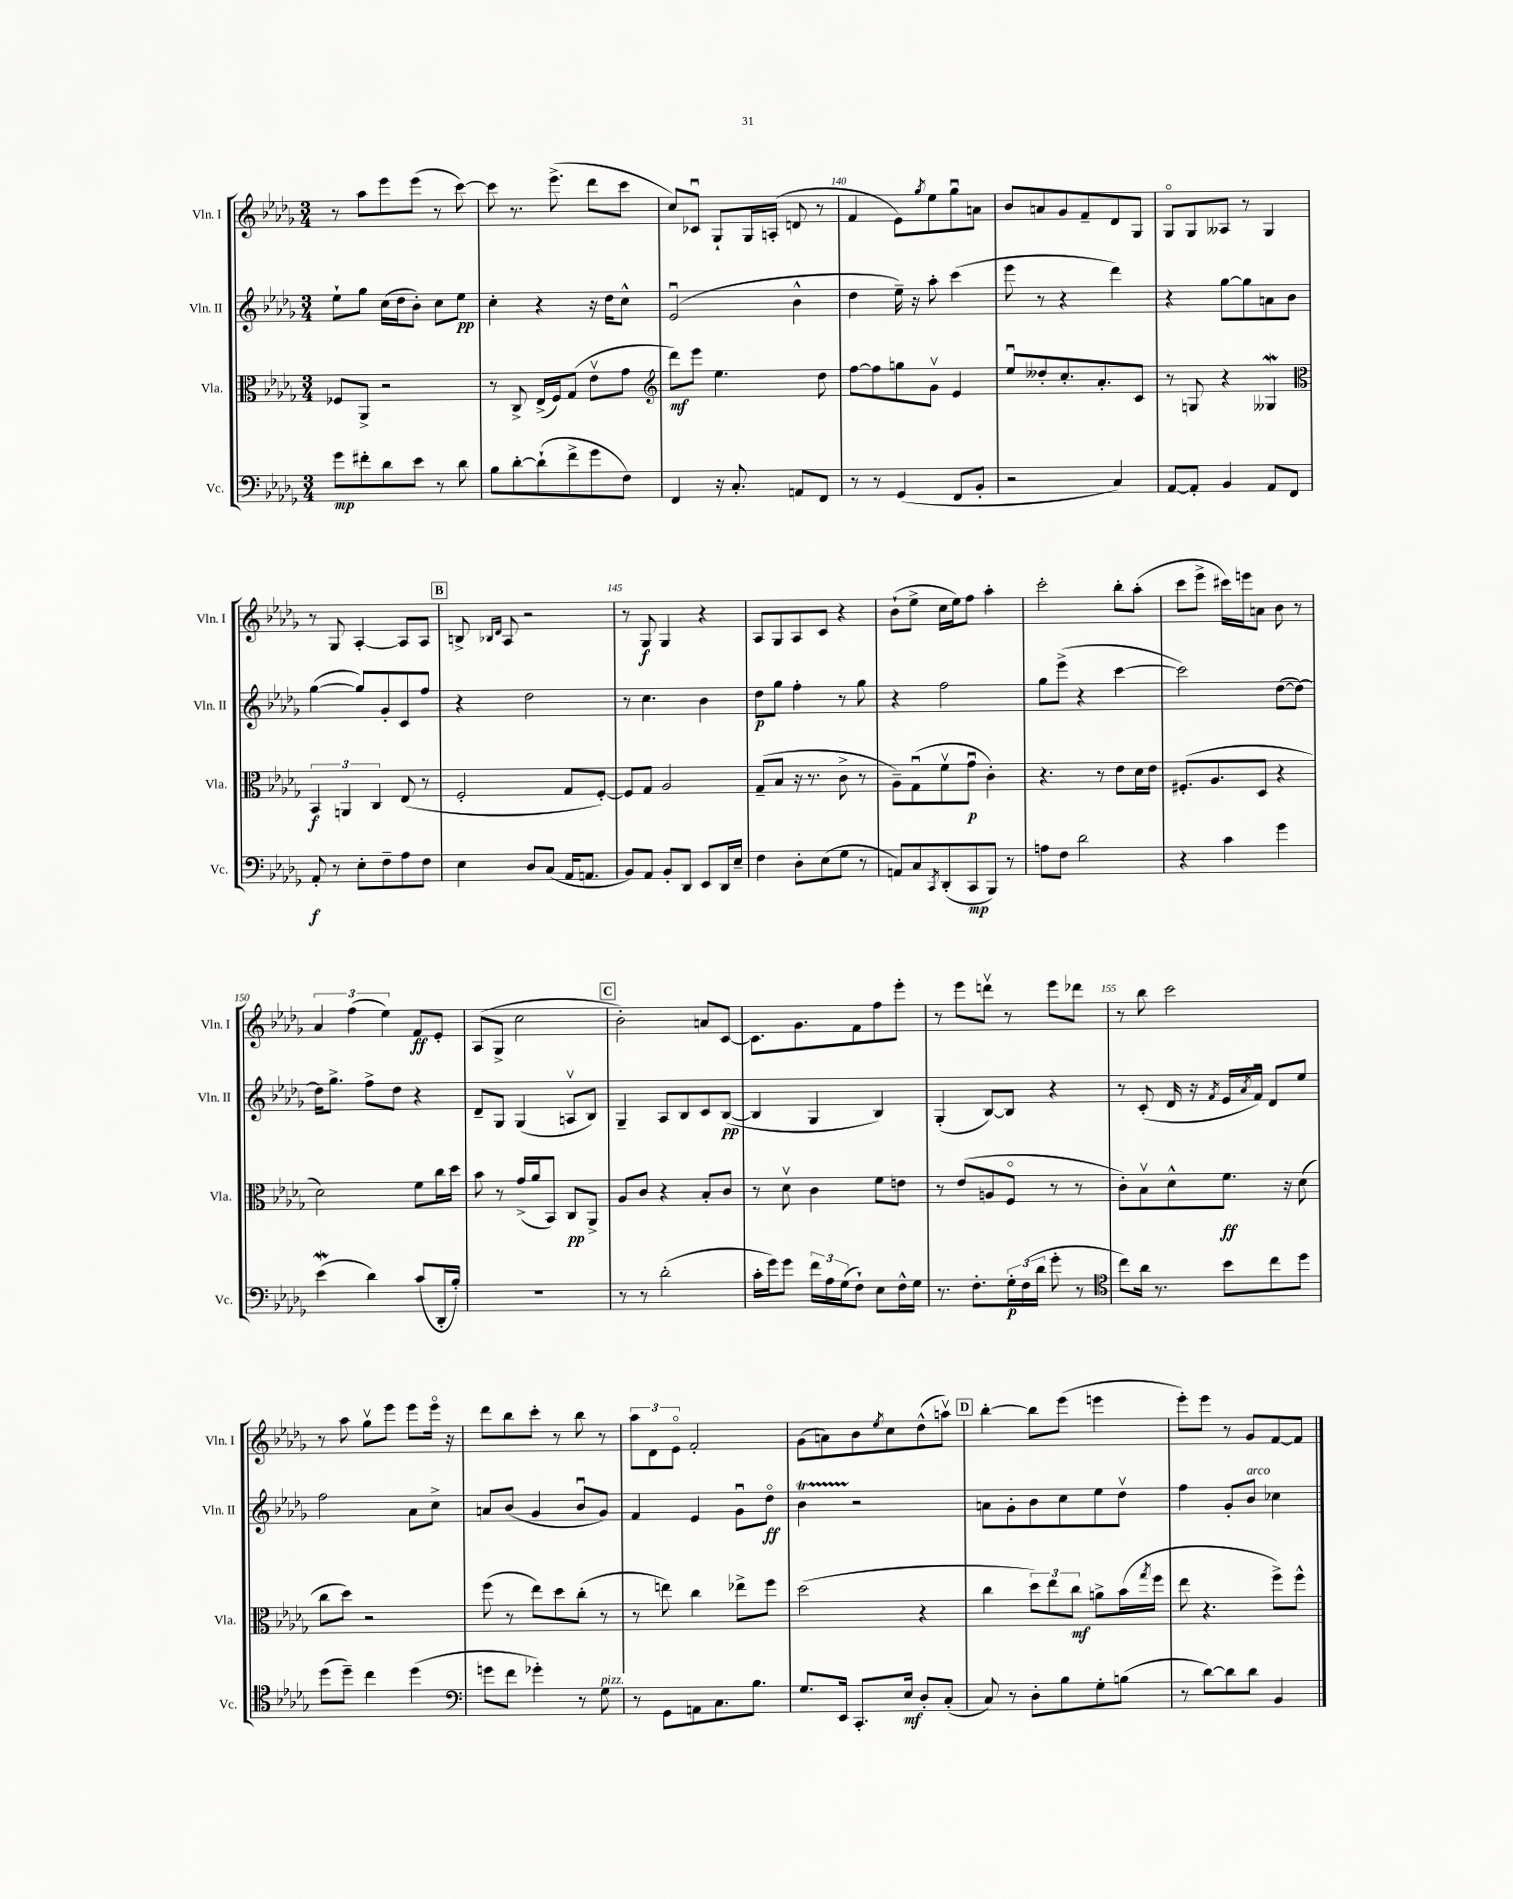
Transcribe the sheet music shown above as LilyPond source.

<<
\new StaffGroup <<
\new Staff = "s0" \with { instrumentName = "Vln. I" shortInstrumentName = "Vln. I" } {
    \clef treble \key des \major \numericTimeSignature \time 3/4
    r8 aes''8 ees'''8 ees'''8( r8 c'''8~) |
    c'''8 r8. ees'''8.->( des'''8 c'''8 |
    c''8) ces'8\downbow ges8-! ges16 a16-.( d'8 r8 |
    f'4 ees'8) \acciaccatura { ges''8 } ees''8 ges''8\downbow a'8 |
    bes'8 a'8 ges'8 f'8-- des'8 ges8 |
    ges8\flageolet ges8 aeses8 r8 ges4 |
    r8 ges8 aes4~-. aes8 aes8 |
    \mark \markup { \box "B" } b8-> \grace { bes16 des'16 } aes8 r2 |
    r8 ges8\f ges4 r4 |
    aes8 ges8 aes8 c'8 r4 |
    bes'8-!( ees''8-> c''16 ees''16) f''8 aes''4-. |
    c'''2-. bes''8-. aes''8-.( |
    c'''8 ees'''8-> cis'''16) e'''16 a'8 bes'8 r8 |
    \tuplet 3/2 { aes'4 f''4( ees''4) } f'8\ff ees'8-. |
    aes8( ges8-> c''2 |
    \mark \markup { \box "C" } bes'2-.) a'8 c'8~ |
    c'8. ges'8. f'8 f''8 ees'''8-. |
    r8 ees'''8 d'''8\upbow r8 ees'''8 des'''8 |
    r8 bes''8 c'''2 |
    r8 aes''8 ges''8\upbow ees'''8 ees'''8 ees'''16\flageolet r16 |
    des'''8 bes''8 c'''8-. r8 bes''8 r8 |
    \tuplet 3/2 { aes''8 des'8 ees'8\flageolet } f'2-. |
    ges'8( a'8) bes'8 \acciaccatura { ees''8 } c''8 des''8-^( a''8\upbow) |
    \mark \markup { \box "D" } bes''4~-. bes''8 ees'''8( e'''4 |
    ees'''8-.) ees'''8 r8 ges'8 f'8~ f'8 \bar "|." |
}
\new Staff = "s1" \with { instrumentName = "Vln. II" shortInstrumentName = "Vln. II" } {
    \clef treble \key des \major \numericTimeSignature \time 3/4
    ees''8-! ges''8 c''16( des''16 bes'8-.) c''8 ees''8\pp |
    c''4-. r4 r16 des''16 c''8-^ |
    ees'2\downbow( bes'4-^ |
    des''4 ees''16--) r16 aes''8-. c'''4( |
    ees'''8 r8 r4 des'''4) |
    r4 ges''8~ ges''8 a'8 bes'8 |
    ges''4~( ges''8) ges'8-. c'8 f''8 |
    \mark \markup { \box "B" } r4 des''2 |
    r8 c''4. bes'4 |
    des''8\p ges''8 f''4-. r8 ges''8 |
    r4 f''2 |
    ges''8 ees'''8->( r4 c'''4~ |
    c'''2) des''8~( des''8~) |
    des''16 ges''8.-> f''8-> des''8 r4 |
    des'8-- ges8 ges4( a8\upbow bes8) |
    \mark \markup { \box "C" } ges4-- aes8 bes8 c'8 bes8~\pp( |
    bes4 ges4 bes4) |
    ges4-.( bes8~) bes8 r4 |
    r8 c'8-.( des'16 r16 \acciaccatura { f'8 } ees'16 \acciaccatura { aes'8 } f'16\downbow) des'8 ees''8 |
    f''2 aes'8 c''8-> |
    a'8 bes'8( ges'4 bes'8\downbow ges'8) |
    f'4 ees'4 ges'8\downbow des''8\flageolet\ff |
    bes'4\startTrillSpan r2\stopTrillSpan |
    \mark \markup { \box "D" } a'8 ges'8-. bes'8 c''8 ees''8 des''8\upbow |
    f''4 ges'8-. bes'8^\markup { \italic "arco" } ces''4 \bar "|." |
}
\new Staff = "s2" \with { instrumentName = "Vla." shortInstrumentName = "Vla." } {
    \clef alto \key des \major \numericTimeSignature \time 3/4
    fes8 aes,8-> r2 |
    r8 c8-> ees16->( f16) ges8( ees'8\upbow ges'8 |
    \clef treble des'''8\mf) ees'''8 ees''4. des''8 |
    f''8~ f''8 g''8 ges'8\upbow ees'4 |
    ees''8\downbow deses''8-. c''8.-. aes'8.-. c'8 |
    r8 g8 r4 geses4\mordent |
    \clef alto \tuplet 3/2 { bes,4\f a,4 c4 } ees8( r8 |
    \mark \markup { \box "B" } f2-. ges8 f8~-.) |
    f8 ges8 aes2 |
    ges8--( bes8 r16 r8. c'8-> r8 |
    aes8--) ges8\downbow( f'8\upbow ges'8\downbow\p c'4-.) |
    r4. r8 ees'8 des'16 ees'16 |
    fis8.-.( aes8. des8 r4 |
    des'2) f'8 c''16 des''16 |
    bes'8 r8 ges'16->( aes'16 bes,8) c8\pp aes,8-> |
    \mark \markup { \box "C" } aes8 c'8 r4 bes8-. c'8 |
    r8 des'8\upbow c'4 f'8 e'8 |
    r8 ees'8( a8 f8\flageolet r8 r8 |
    c'8-.) bes8\upbow des'8-^ f'8.\ff r16 des'8( |
    c''8 des''8) r2 |
    f''8( r8 ees''8) des''8 c''8-.( r8 |
    r8 e''8) c''4 ees''8-> f''8 |
    des''2( r4 |
    \mark \markup { \box "D" } c''4 \tuplet 3/2 { des''8) ees''8 c''8\mf } a'8-> bes'16( \acciaccatura { ges''8 } f''16 |
    ees''8 r4. f''8->) f''8-^ \bar "|." |
}
\new Staff = "s3" \with { instrumentName = "Vc." shortInstrumentName = "Vc." } {
    \clef bass \key des \major \numericTimeSignature \time 3/4
    ges'8\mp fis'8-. des'8 ees'8 r8 des'8 |
    bes8 des'8~-. des'8-!( f'8-> ges'8 f8) |
    f,4 r16 c8.-. a,8 f,8 |
    r8 r8 ges,4( f,8 bes,8-. |
    r2 c4) |
    aes,8~ aes,8-. bes,4 aes,8 f,8 |
    aes,8-.\f r8 ees8-. f8-- aes8 f8 |
    \mark \markup { \box "B" } ees4 des8 c8( aes,16 a,8. |
    bes,8) aes,8 bes,8-. des,8 ees,8 des,16 ees16-- |
    f4 des8-. ees8( ges8 r8 |
    a,8) c8 \acciaccatura { c,8 } des,8-.( c,8\mp bes,,8) r8 |
    a8 f8 des'2 |
    r4 c'4 ges'4 |
    ees'4\mordent( des'4) c'8( des,16-. bes16-.) |
    R2. |
    \mark \markup { \box "C" } r8 r8 des'2-.( |
    c'16-. ges'16) ges'8 \tuplet 3/2 { f'16 aes16 ges16( } f8-!) ees8 f16-^ ges16 |
    r8. f8.-. \tuplet 3/2 { ges16-.\p f16( des'16 } ges'8-. r8 |
    \clef tenor c''8) aes'16 r8. bes'8 c''8 des''8 |
    des''8( des''8--) c''4 des''4( |
    \clef bass g'8 f'8 ges'4-.) r8 ges8^\markup { \italic "pizz." } |
    r8 ges,8 a,8 c8. bes8. |
    ges8. ees,16 c,8.-. ees16\mf des8-. c8-.( |
    \mark \markup { \box "D" } c8) r8 des8-. bes8 ges8-. b8( |
    r8 des'8~) des'8 des'8 bes,4 \bar "|." |
}
>>
>>
\layout { \context { \Score currentBarNumber = #137 \override BarNumber.break-visibility = ##(#f #t #t) barNumberVisibility = #(every-nth-bar-number-visible 5) } }
